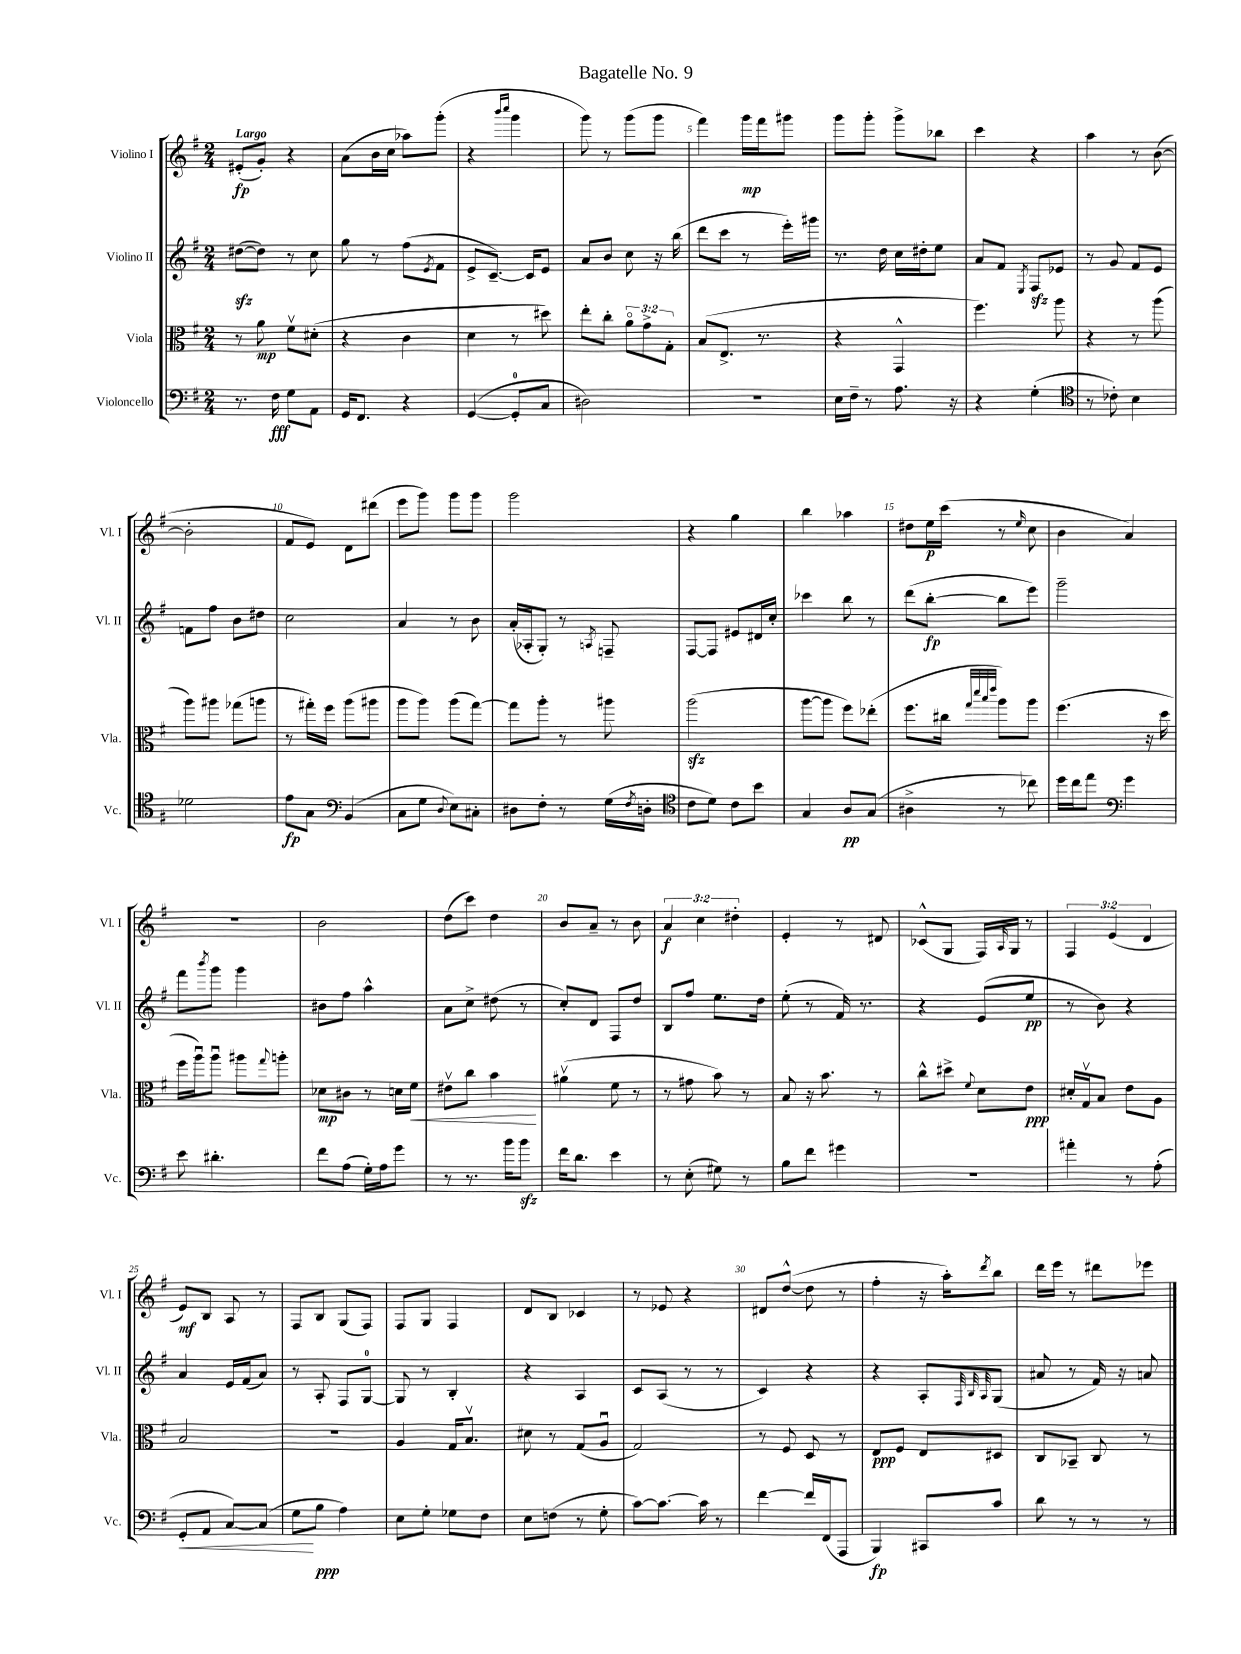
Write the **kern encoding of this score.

**kern	**kern	**kern	**kern
*staff4	*staff3	*staff2	*staff1
*clefF4	*clefC3	*clefG2	*clefG2
*k[f#]	*k[f#]	*k[f#]	*k[f#]
*M2/4	*M2/4	*M2/4	*M2/4
8.r	8r	([8dd#\L	(8e#'/L
.	8a\	8dd#\]J)	8g'/J)
16F#\	.	.	.
8G\L	8f#v\L	8r	4r
8AA\J	(8d#'\J	8cc\	.
=	=	=	=
16GG/LK	4r	8gg\	(8a\L
8.FF#/J	.	.	.
.	.	8r	16b\L
.	.	.	16cc\JJ
4r	4c\	(8ff#\L	8aa-\L)
.	.	8qe/	.
.	.	8f#\J	(8ggg'\J
=	=	=	=
([4GG/	4d\	8e^/L	4r
.	.	[8.c~/J)	.
.	.	.	16qqbbb/LL
.	.	.	16qqcccc/JJ
8GG'/]L	8r	.	4ggg\
.	.	16c/]LK	.
8C/J	8dd#\)	8e/J	.
=	=	=	=
2D#\)	8ee'\L	8a/L	8ggg\)
.	8cc'\J	8b/J	8r
.	12ao\L	8cc\	(8ggg\L
.	12g^\	.	.
.	.	16r	8ggg\J
.	12G'\J	.	.
.	.	(16bb\	.
=	=	=	=
2r	(8B/L	8ddd\L	4fff#\)
.	8.E^/J	8ccc\J	.
.	.	8r	16ggg\LL
.	8.r	.	16fff#\J
.	.	16eee'\LL)	8ggg#\J
.	.	16ggg#\JJ	.
=	=	=	=
16E\LL	4r	8.r	8ggg\L
16F#~\JJ	.	.	.
8r	.	.	8ggg'\J
.	.	16dd\	.
8.A\	4GG^^/	16cc\LL	8ggg^\L
.	.	16dd#'\J	.
.	.	8ee\J	8bb-\J
16r	.	.	.
=	=	=	=
4r	4.ff#\)	8a/L	4ccc\
.	.	8f#/J	.
.	.	8qE/	.
(4G'\	.	8F#/L	4r
.	8aa\	8e-/J	.
=	=	=	=
*clefC4	*	*	*
8r	4r	8r	4aa\
8c-'\)	.	8g/	.
4B\	8r	8f#/L	8r
.	(8aa\	8e/J	([8b\
=	=	=	=
2d-\	8aa\L)	8f\L	2b'\]
.	8aa#\J	8ff#\J	.
.	(8gg-\L	8b\L	.
.	8aa\J	8dd#\J	.
=	=	=	=
8e\L	8r	2cc\	8f#/L
8G\J	16gg#'\LL)	.	8e/J)
.	16ff#\JJ	.	.
*clefF4	*	*	*
(4BB/	(8aa\L	.	8d\L
.	8aa#\J	.	(8ddd#\J
=	=	=	=
8C\L	8aa\L	4a/	8eee\L
8G\J	8aa\J)	.	8ggg\J)
8qqD/	.	.	.
8E\L)	(8aa\L	8r	8ggg\L
8C#'\J	[8gg\J)	8b\	8ggg\J
=	=	=	=
8D#\L	8gg\]L	(16a'/LL	2ggg\
.	.	16A-'/J	.
8F#'\J	8aa'\J	8G'/J)	.
8r	8r	8r	.
.	.	8qA/	.
(16G\LL	8aa#\	8F~/	.
8qF#/	.	.	.
16D'\JJ	.	.	.
=	=	=	=
*clefC4	*	*	*
8c\L	(2aa\	[8F#/L	4r
8d\J)	.	8F#/]J	.
8c\L	.	8e#/L	4gg\
8b\J	.	16d#/L	.
.	.	16cc'/JJ	.
=	=	=	=
4G/	[8aa\L	4ccc-\	4bb\
.	8aa\]J	.	.
8A/L	8ff#\L)	8bb\	4aa-\
(8G/J	(8ee-'\J	8r	.
=	=	=	=
4A#^\	8.ff#\L	(8ddd\L	8dd#\L
.	.	[8bb'\J	16ee\L
.	16cc#\Jk	.	(16ccc\JJ
.	32qqgg/LLL	.	.
.	32qqddd/	.	.
.	32qqbb/	.	.
.	32qqeee/JJJ	.	.
8r	8aa\L)	8bb\]L	8r
.	.	.	16qqee/
8cc-\)	8aa\J	8eee\J)	8cc\
=	=	=	=
16dd\LL	(4.ff#\	2ggg~\	4b\
16cc\J	.	.	.
8ee\J	.	.	.
*clefF4	*	*	*
4g\	.	.	4a/)
.	16r	.	.
.	16dd\	.	.
=	=	=	=
8e\	16ff#\LL	8fff#\L	2r
.	16aau\J)	.	.
.	.	8qbbb/	.
4.d#'\	8aau\J	8ggg\J	.
.	8aa#\L	4ggg\	.
.	8qqgg/	.	.
.	8aa'\J	.	.
=	=	=	=
8f#\L	8d-\L	8b#\L	2b\
(8A\J	8c#\J	8ff#\J	.
16G'\LL)	8r	4aa^^\	.
16A\J	.	.	.
8g\J	16d\LL	.	.
.	16f#\JJ	.	.
=	=	=	=
8r	8e#v\L	8a\L	(8dd\L
8.r	8cc\J	8cc^\J	8ccc\J)
.	4b\	(8dd#\	4dd\
16b\LK	.	.	.
8b\J	.	8r	.
=	=	=	=
16f#\LK	(4a#v\	8cc'/L)	8b/L
8.d\J	.	.	.
.	.	8d/J	8a~/J
4e\	8f#\	8F#/L	8r
.	8r	8dd/J	8b\
=	=	=	=
8r	8r	8B/L	6a/
(8E'\	8g#\	8ff#/J	.
.	.	.	6cc\
8G#\)	8b\)	8.ee\L	.
.	.	.	6dd#'\
8r	8r	.	.
.	.	16dd\Jk	.
=	=	=	=
8B\L	8B/	(8ee'\	4e'/
8f#\J	16r	8r	.
.	8.b\	.	.
4g#\	.	16f#/)	8r
.	.	8.r	.
.	8r	.	8d#/
=	=	=	=
2r	8cc^^\L	4r	(8c-^^/L
.	8dd#^\J	.	8G/J
.	8qqf#/	.	.
.	8d\L	(8e/L	16F#/LL)
.	.	.	16qqA/
.	.	.	16G/JJ
.	8e\J	8ee/J	8r
=	=	=	=
4a#'\	16d#'/LL	8r	6F#/
.	16Gv/J	.	.
.	8B/J	8b\)	.
.	.	.	(6e/
8r	8e\L	4r	.
.	.	.	6d/
(8A'\	8A\J	.	.
=	=	=	=
8GG'/L	2B/	4a/	8e/L)
8AA/J	.	.	8B/J
[8C/L)	.	16e/LL	8A/
.	.	(16f#/J	.
(8C/]J	.	8a/J)	8r
=	=	=	=
8G\L	2r	8r	8F#/L
8B\J	.	8A'/	8B/J
4A\)	.	8F#/L	(8G/L
.	.	[8G/J	8F#/J)
=	=	=	=
8E\L	4A/	8G/]	8F#/L
8G'\J	.	8r	8G/J
8G-\L	16G/LK	4B'/	4F#/
.	8.Bv/J	.	.
8F#\J	.	.	.
=	=	=	=
8E\L	8d#\	4r	8d/L
(8F\J	8r	.	8B/J
8r	(8G/L	4A/	4c-/
8G'\	8Au/J	.	.
=	=	=	=
[8c\L)	2G/)	8c/L	8r
8.c\_J	.	(8A/J	8e-/
.	.	8r	4r
16c\]	.	.	.
8r	.	8r	.
=	=	=	=
[4f#\	8r	4c/)	8d#/L
.	8F#/	.	([8dd^^/J
16f#/]LL	8D/	4r	8dd\]
(16FF#/J	.	.	.
8AAA/J	8r	.	8r
=	=	=	=
4BBB/)	8E/L	4r	4ff#'\
.	8F#/J	.	.
8CC#/L	8E/L	8A'/L	16r
.	.	.	16aa'\LK)
.	.	32qqF#/	.
.	.	32qqB/	.
.	.	32qqA/	8qddd/
8c/J	8D#/J	(8G/J	8bb\J
=	=	=	=
8d\	8C/L	8a#/	16ddd\LL
.	.	.	16eee\JJ
8r	8BB-~/J	8r	8r
8r	8C/	16f#/)	8ddd#\L
.	.	16r	.
8r	8r	8a/	8eee-\J
==	==	==	==
*-	*-	*-	*-
